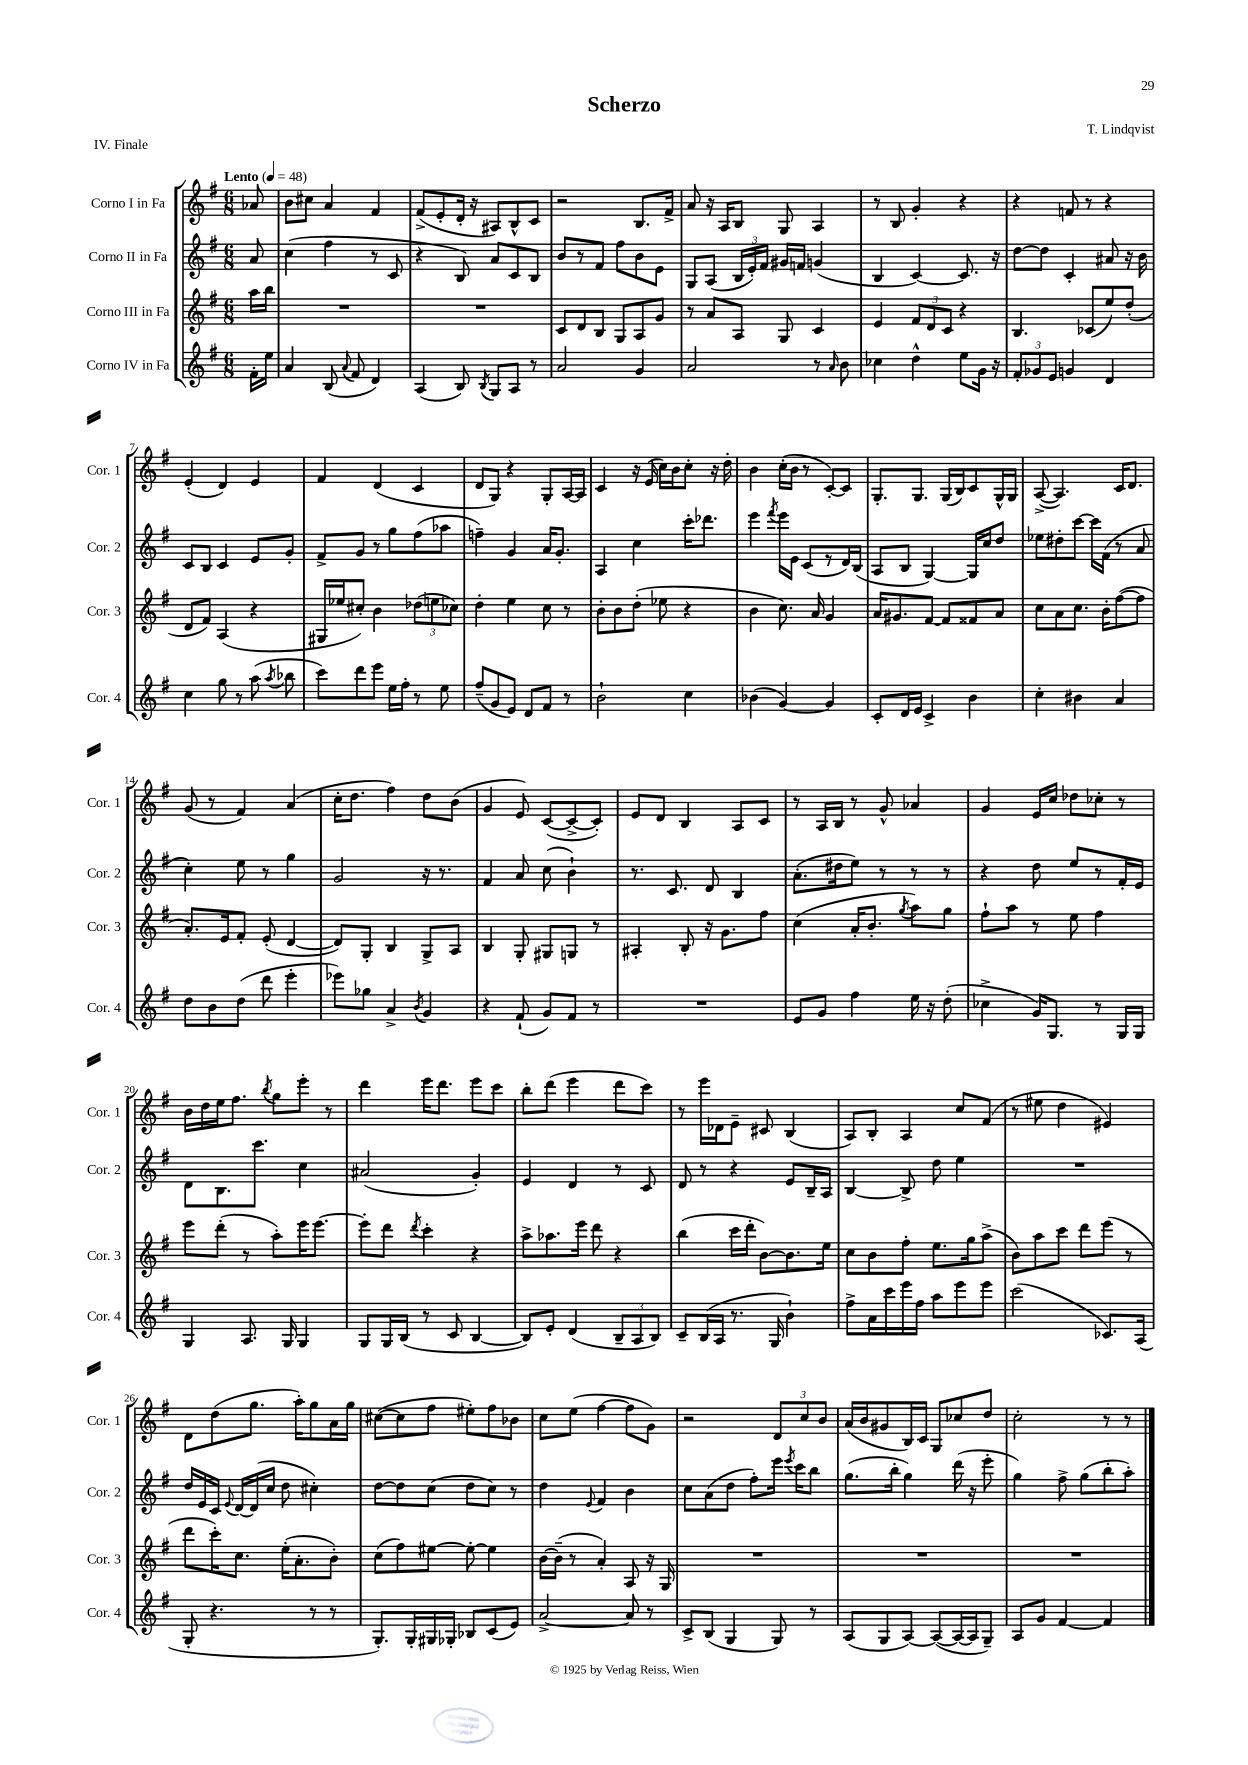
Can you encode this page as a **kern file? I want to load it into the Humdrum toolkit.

**kern	**kern	**kern	**kern
*part4	*part3	*part2	*part1
*staff4	*staff3	*staff2	*staff1
*I"Corno IV in Fa	*I"Corno III in Fa	*I"Corno II in Fa	*I"Corno I in Fa
*I'Cor. 4	*I'Cor. 3	*I'Cor. 2	*I'Cor. 1
*clefG2	*clefG2	*clefG2	*clefG2
*k[f#]	*k[f#]	*k[f#]	*k[f#]
*M6/8	*M6/8	*M6/8	*M6/8
*MM48	*MM48	*MM48	*MM48
=	=	=	=
!	!	!	!LO:TX:a:B:t=Lento
16f#'\LL	16aa\LL	8a/	8a-X/
16ee\JJ	16bb\JJ	.	.
=1	=1	=1	=1
4a/	2.r	(4cc\	8b\L
.	.	.	8cc#X\J
(8B/	.	4ff#\	4a/
8qqa/	.	.	.
8f#/	.	.	.
4d/)	.	8r	4f#/
.	.	8c/	.
=2	=2	=2	=2
(4A/	2.r	4r	(8f#^/L
.	.	.	8e'/
8B/)	.	8B/)	16d'/Jk
.	.	.	16r
8qB/	.	.	.
8G/L	.	8a/L	8A#X/L)
8A/J	.	8c/	8B^^/
8r	.	8B/J	8c/J
=3	=3	=3	=3
2a/	8c/L	8b/L	2r
.	8d/	8r	.
.	8B/J	8f#/J	.
.	8G/L	8ff#\L	.
4g/	8A/	8b\	8.B/L
.	8g/J	8e\J	.
.	.	.	16f#^/Jk
=4	=4	=4	=4
2a/	8r	8G/L	8a/
.	8a/L	(8A/J	16r
.	.	.	16A/KL
.	8A/J	24B/LL	8B/J
.	.	24e'/)	.
.	.	24f#/JJ	.
.	8G/	16g#X/LL	8G/
.	.	16fn/JJ	.
8r	4c/	(4gn/	4A/
16qqa/	.	.	.
8b\	.	.	.
=5	=5	=5	=5
4cc-X\	4e/	4B/	8r
.	.	.	8B/
4dd^^\	12f#/L	[4c/)	4g'/
.	12d/	.	.
.	12c/J	.	.
8ee\L	4r	8.c/]	4r
16g\Jk	.	.	.
16r	.	16r	.
=6	=6	=6	=6
12f#'/L	4.B/	[8dd\L	4r
12g-X/	.	.	.
.	.	8dd\J]	.
12e/J	.	.	.
4gn/	.	4c'/	8fn/
.	(8c-X/L	.	8r
4d/	8ee/)	8a#X/	4r
.	(8dd'/J	16r	.
.	.	16b\	.
!!LO:LB:g=z
=7	=7	=7	=7
4cc\	8d/L	8c/L	(4e'/
.	8f#/J)	8B/J	.
8gg\	(4A/	4c/	4d/)
8r	.	.	.
(8aa\	4r	8e/L	4e/
8qaa/	.	.	.
8bb-X\	.	8g'/J	.
=8	=8	=8	=8
8ccc\L)	16G#X/LL	8f#^/L	4f#/
.	16ee-X/J	.	.
8ddd\	8cc#X'/J)	8g/J	.
8eee\J	4b\	8r	(4d/
16ee\LL	.	8gg\L	.
16ff#'\JJ	.	.	.
8r	(12dd-X\L	(8ff#\	4c/
.	12een\	.	.
8ee\	.	8aa-X\J	.
.	12cc-X\J)	.	.
=9	=9	=9	=9
(8ff#~/L	4dd'\	4ffn~\)	8d/L
8g/	.	.	8G/J)
8e/J)	4ee\	4g/	4r
8d/L	.	.	.
8f#/J	8cc\	16a/KL	8G'/L
.	.	8.g'/J	.
8r	8r	.	[16A/L
.	.	.	16A/JJ]
=10	=10	=10	=10
2b`\	8b'\L	4A/	4c/
.	8b\	.	.
.	(8dd'\J	4cc\	16r
.	.	.	(16e/
.	8ee-X\	.	16cc\LL)
.	.	.	16b\J
4cc\	4r	16ccc'\KL	8cc'\J
.	.	8.ddd-X\J	.
.	.	.	16r
.	.	.	16dd'\
=11	=11	=11	=11
(4b-X\	4b\	4eee\	4b\
.	.	8qfff#/	.
[4g/)	8.cc\)	16eee\LL	(16cc'\LL
.	.	16e\JJ	16b\JJ
.	.	(8c/L	8r
.	16a/	.	.
4g/]	4g/	8r	[8c'/L)
.	.	16d/L)	8c/J]
.	.	(16B/JJ	.
=12	=12	=12	=12
8c'/L	16a/KL	8A/L	8.G'/L
.	8.g#X/	.	.
16d/L	.	8B/J	.
16e/JJ	.	.	8.G/J
4c^/	[8f#/J	[4G/)	.
.	8f#/L]	.	(16G/LL
.	.	.	16B/J)
4b\	8f##X/	16G/LL]	8c/
.	.	16cc/J	.
.	8a/J	8dd/J	16G^^/L
.	.	.	16G/JJ
=13	=13	=13	=13
4cc'\	8cc\L	8ee-X\L	([8A^/
.	8a\	8dd#X'\	4.A/])
4b#X\	8.cc\J	[8ccc\J	.
.	.	16ccc\LL]	.
.	16b'\KL	(16f#\JJ	.
4a/	([8ff#\	8r	16c/KL
.	.	.	8.d/J
.	8ff#\J]	8a/	.
!!LO:LB:g=z
=14	=14	=14	=14
8dd\L	8.a'/L)	4cc'\)	(8g/
8b\	.	.	8r
.	16e/k	.	.
(8dd\J	8f#'/J	8ee\	4f#/)
8ddd\	(8e'/	8r	.
4eee'\	[4d/	4gg\	(4a/
=15	=15	=15	=15
8eee-X\L)	8d/L])	2g/	16cc'\KL
.	.	.	8.dd\J
8gg-X\J	8G'/J	.	.
4a^/	4B/	.	4ff#\)
8qb/	.	.	.
4g/	8G^/L	16r	8dd\L
.	.	8.r	.
.	8A/J	.	(8b\J
=16	=16	=16	=16
4r	4B/	4f#/	4g/
(8f#`/	8G'/	8a/	8e/)
8g/L)	8G#X/L	(8cc\	([8c/L
8f#/J	8Gn/J	4b`\)	8c^/_
8r	8r	.	8c'/J])
=17	=17	=17	=17
2.r	4A#X'/	8.r	8e/L
.	.	.	8d/J
.	.	8.c/	.
.	8B'/	.	4B/
.	16r	8d/	.
.	8.g\L	.	.
.	.	4B/	8A/L
.	8ff#\J	.	8c/J
=18	=18	=18	=18
8e/L	(4cc\	(8.a'\L	8r
8g/J	.	.	16A/LL
.	.	16dd#X\k	16B/JJ
4ff#\	16a'/KL	8ee\J)	8r
.	8.b'/J	.	.
.	.	8r	8g^^/
.	8qgg/	.	.
16ee\	8aa\L)	8r	4a-X/
16r	.	.	.
(8dd'\	8gg\J	8r	.
=19	=19	=19	=19
4cc-X^\	8ff#`\L	4r	4g/
.	8aa\J	.	.
16g/KL)	8r	8dd\	16e/LL
8.G/J	.	.	16cc/JJ
.	8ee\	8ee/L	8dd-X\L
8r	4ff#\	8r	8cc-X'\J
16G/LL	.	16f#'/L	8r
16G/JJ	.	16e/JJ	.
!!LO:LB:g=z
=20	=20	=20	=20
4G/	8eee\L	8d\L	16b\LL
.	.	.	16dd\
.	(8ddd'\J	8.B\	16ee\J
.	.	.	8.ff#\J
8.A/	8r	.	.
.	.	8.ccc\J	.
.	.	.	8qbb/
.	8aa'\L)	.	8gg\L
16G/	.	.	.
4G/	16eee\K	4cc\	8eee'\J
.	[8.eee\J	.	.
.	.	.	8r
=21	=21	=21	=21
8G/L	8eee'\L]	(2a#X/	4ddd\
16G/L	8ddd\J	.	.
(16B/JJ	.	.	.
.	8qddd/	.	.
8r	4ccc'\	.	16eee\KL
.	.	.	8.ddd\J
8c/	.	.	.
[4B/	4r	4g'/)	8eee\L
.	.	.	8ccc\J
=22	=22	=22	=22
8B/L])	8aa^\L	4e/	8bb'\L
8e'/J	8.aa-X\	.	(8ddd\J
(4d/	.	4d/	4eee\
.	16eee\Jk	.	.
.	8ddd\	.	.
12B~/L	4r	8r	8ddd\L
12A/	.	.	.
.	.	8c/	8ccc\J)
12B/J)	.	.	.
=23	=23	=23	=23
8c~/L	(4bb\	8d/	8r
(16B/L	.	8r	16eee\LL
16A/JJ	.	.	16d-X\J
8.r	16ccc\LL	4r	8e~\J
.	16ddd'\JJ	.	.
.	[8b\L)	.	8c#X/
16G/	.	.	.
4b`\)	8.b\]	8e/L	(4B/
.	.	16B~/L	.
.	16ee\Jk	16A/JJ	.
=24	=24	=24	=24
8ff#^\L	8cc\L	[4B/	8A/L)
16a\L	8b\	.	8B'/J
16ccc\	.	.	.
16eee\	8ff#'\J	8B^/]	4A/
16ff#\JJ	.	.	.
8aa\L	8.ee\L	8dd\	.
8eee\	.	4ee\	8cc/L
.	16gg\k	.	.
8eee\J	(8aa^\J	.	(8f#/J
=25	=25	=25	=25
(2ccc\	8b\L)	2.r	8r
.	8aa\	.	8ee#X\
.	8ccc\J	.	4dd\
.	8ddd\L	.	.
8.c-X/L)	(8eee\J	.	4e#X/)
.	8r	.	.
(16A/Jk	.	.	.
!!LO:LB:g=z
=26	=26	=26	=26
8G'/	8ddd\L	16dd/LL	8d\L
.	.	16e/	.
4.r	16ccc'\K)	16c/JJ	(8dd\
.	.	8qqe/	.
.	8.cc\J	[16d/LL	.
.	.	(16d/]	8.gg\J
.	.	16cc/JJ	.
.	(16ee'\KL	8dd\	.
.	8.a'\	.	16aa'\KL)
8r	.	4cc#X'\)	8gg\
8r	8b'\J)	.	16a\L
.	.	.	16gg\JJ
=27	=27	=27	=27
8.G'/L)	(8cc\L	[8dd\L	([8cc#X\L
.	8ff#\)	8dd\]	8cc#\]
16G'/L	.	.	.
16G#X/	[8ee#X\J	(8cc\J	8ff#\J
16G-X'/JJ	.	.	.
8B-X/L	8ee#'\_	8dd\L	8ee#X'\L)
(8c/	4ee#\]	8cc\J)	8ff#\
8e/J)	.	8r	8b-X\J
=28	=28	=28	=28
[2a^/	[16b\LL	4dd\	8cc\L
.	(16b~\JJ]	.	.
.	8r	.	(8ee\J
.	.	8qqe/	.
.	4a'/)	4f#/	[4ff#\
8a/]	8A/	4b\	8ff#\L]
8r	16r	.	8g\J)
.	16G/	.	.
=29	=29	=29	=29
8c^/L	2.r	8cc\L	2r
(8B/J	.	(8a\	.
4G/	.	8dd\J	.
.	.	8ff#'\L)	.
8G/)	.	16eee\Jk	12d/L
.	.	8qeee/	.
.	.	16ccc\KL	.
.	.	.	12cc/
8r	.	8bb\J	.
.	.	.	12b/J
=30	=30	=30	=30
(8A/L	2.r	(8.gg\L	(16a/LL
.	.	.	16b/J
8G/	.	.	8g#X/
.	.	16bb'\Jk	.
[8A/J)	.	4gg\)	16B/L)
.	.	.	16c/JJ
(8A/L_	.	.	8G/L
16A/L_	.	(16ddd\	8cc-X/
16A/J]	.	16r	.
8G~/J)	.	8eee'\	8dd/J
=31	=31	=31	=31
8A/L	2.r	4gg\)	2cc'\
8g/J	.	.	.
[4f#/	.	8ff#^\	.
.	.	(8gg\L	.
4f#/]	.	8bb'\	8r
.	.	8aa'\J)	8r
==	==	==	==
*-	*-	*-	*-
